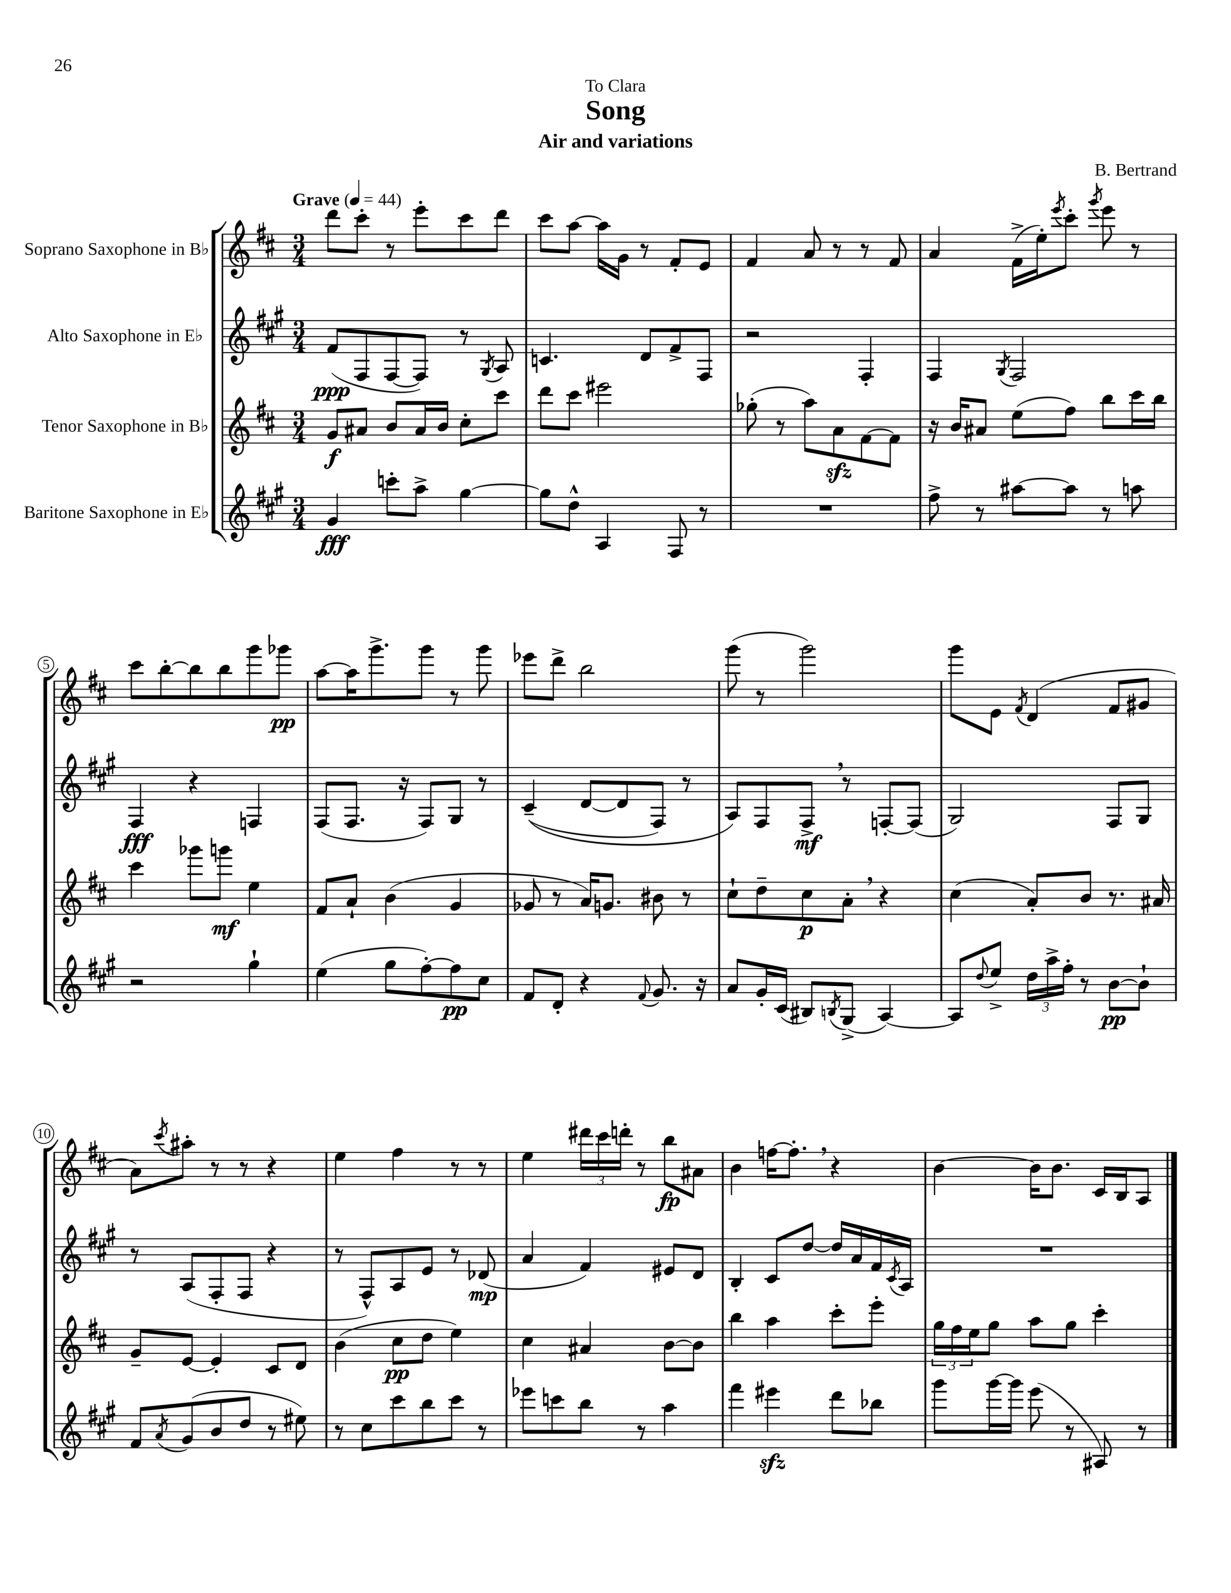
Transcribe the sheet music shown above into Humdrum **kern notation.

**kern	**kern	**kern	**kern
*staff4	*staff3	*staff2	*staff1
*clefG2	*clefG2	*clefG2	*clefG2
*k[f#c#g#]	*k[f#c#]	*k[f#c#g#]	*k[f#c#]
*M3/4	*M3/4	*M3/4	*M3/4
*MM44	*MM44	*MM44	*MM44
4g#	8g	(8f#	8ddd
.	8a#	8F#	8ccc#'
8ccc'	8b	[8F#	8r
8aa^	16a#	8F#])	8eee'
.	16b	.	.
[4gg#	8cc#'	8r	8ccc#
.	.	8qG#	.
.	8ccc#	8A	8ddd
=	=	=	=
8gg#]	8ddd	4.c	8ccc#
8dd^^	8ccc#	.	[8aa
4A	2eee#	.	16aa]
.	.	.	16g
.	.	8d	8r
8F#	.	8f#^	8f#'
8r	.	8F#	8e
=	=	=	=
2.r	(8gg-'	2r	4f#
.	8r	.	.
.	8aa)	.	8a
.	8a	.	8r
.	[8f#	4F#'	8r
.	8f#]	.	8f#
=	=	=	=
8ff#^	16r	4F#	4a
.	16b	.	.
8r	8a#	.	.
.	.	8qG#	.
[8aa#	(8ee	2F#	(16f#^
.	.	.	16ee')
.	.	.	8qeee
8aa#]	8ff#)	.	8ccc#'
.	.	.	8qggg
8r	8bb	.	8eee
8aa	16ccc#	.	8r
.	16bb	.	.
=	=	=	=
2r	4ccc#	4F#	8ccc#
.	.	.	[8bb'
.	8ggg-	4r	8bb]
.	8ggg	.	8bb
4gg#`	4ee	4F	8ggg
.	.	.	8ggg-
=	=	=	=
(4ee	8f#	(8F#	[8aa
.	8a`	8.F#	16aa]
.	.	.	8.ggg^
8gg#	(4b	.	.
.	.	16r	.
[8ff#')	.	8F#)	8ggg
8ff#]	4g	8G#	8r
8cc#	.	8r	8ggg
=	=	=	=
8f#	8g-	&((4c#~	8eee-
8d'	8r	.	8ddd^
4r	16a)	[8d	2bb
.	8.g	.	.
.	.	8d]	.
8qqf#	.	.	.
8.g#	8b#	8F#)	.
.	8r	8r	.
16r	.	.	.
=	=	=	=
8a	8cc#`	8A&)	(8ggg
16g#'	8dd~	8F#	8r
(16c#	.	.	.
8B#)	8cc#	8F#^	2ggg)
8qB	.	.	.
(8G#^	8a'	8r	.
[4A)	4r	[8F'	.
.	.	(8F]	.
=	=	=	=
8A]	(4cc#	2G#)	8ggg
8qqdd	.	.	.
8ee^	.	.	8e
.	.	.	8qf#
24dd	8a')	.	(4d
24aa^	.	.	.
24ff#'	.	.	.
8r	8b	.	.
[8b	8.r	8F#	8f#
8b`]	.	8G#	8g#
.	16a#	.	.
=	=	=	=
8f#	8g~	8r	8a)
8qa	.	.	8qccc#
(8g#	[8e	(8A	8aa#'
8b	4e']	8F#'	8r
8dd	.	8F#	8r
8r	8c#	4r	4r
8ee#)	8d	.	.
=	=	=	=
8r	(4b	8r	4ee
8cc#	.	8F#^^)	.
8ccc#	8cc#	8A	4ff#
8bb	8dd	8e	.
8ccc#	4ee)	8r	8r
8r	.	(8d-	8r
=	=	=	=
8eee-	4cc#	4a	4ee
8ccc	.	.	.
8bb	4a#	4f#)	24ddd#
.	.	.	24ccc#
.	.	.	24ddd'
8r	.	.	8r
4aa	[8b	8e#	8bb
.	8b]	8d	8a#
=	=	=	=
4fff#	4bb	4B'	4b
4eee#	4aa	8c#	[16ff
.	.	.	8.ff']
.	.	[8dd	.
8ddd	8ccc#'	16dd]	4r
.	.	16a	.
8bb-	8eee'	16f#	.
.	.	8qc#	.
.	.	16A	.
=	=	=	=
8ggg#	24gg	2.r	[4b
.	24ff#	.	.
.	24ee	.	.
[16ggg#	8gg	.	.
16ggg#]	.	.	.
(8eee	8aa	.	16b]
.	.	.	8.b
8r	8gg	.	.
8A#)	4ccc#'	.	16c#
.	.	.	16B
8r	.	.	8A
==	==	==	==
*-	*-	*-	*-
